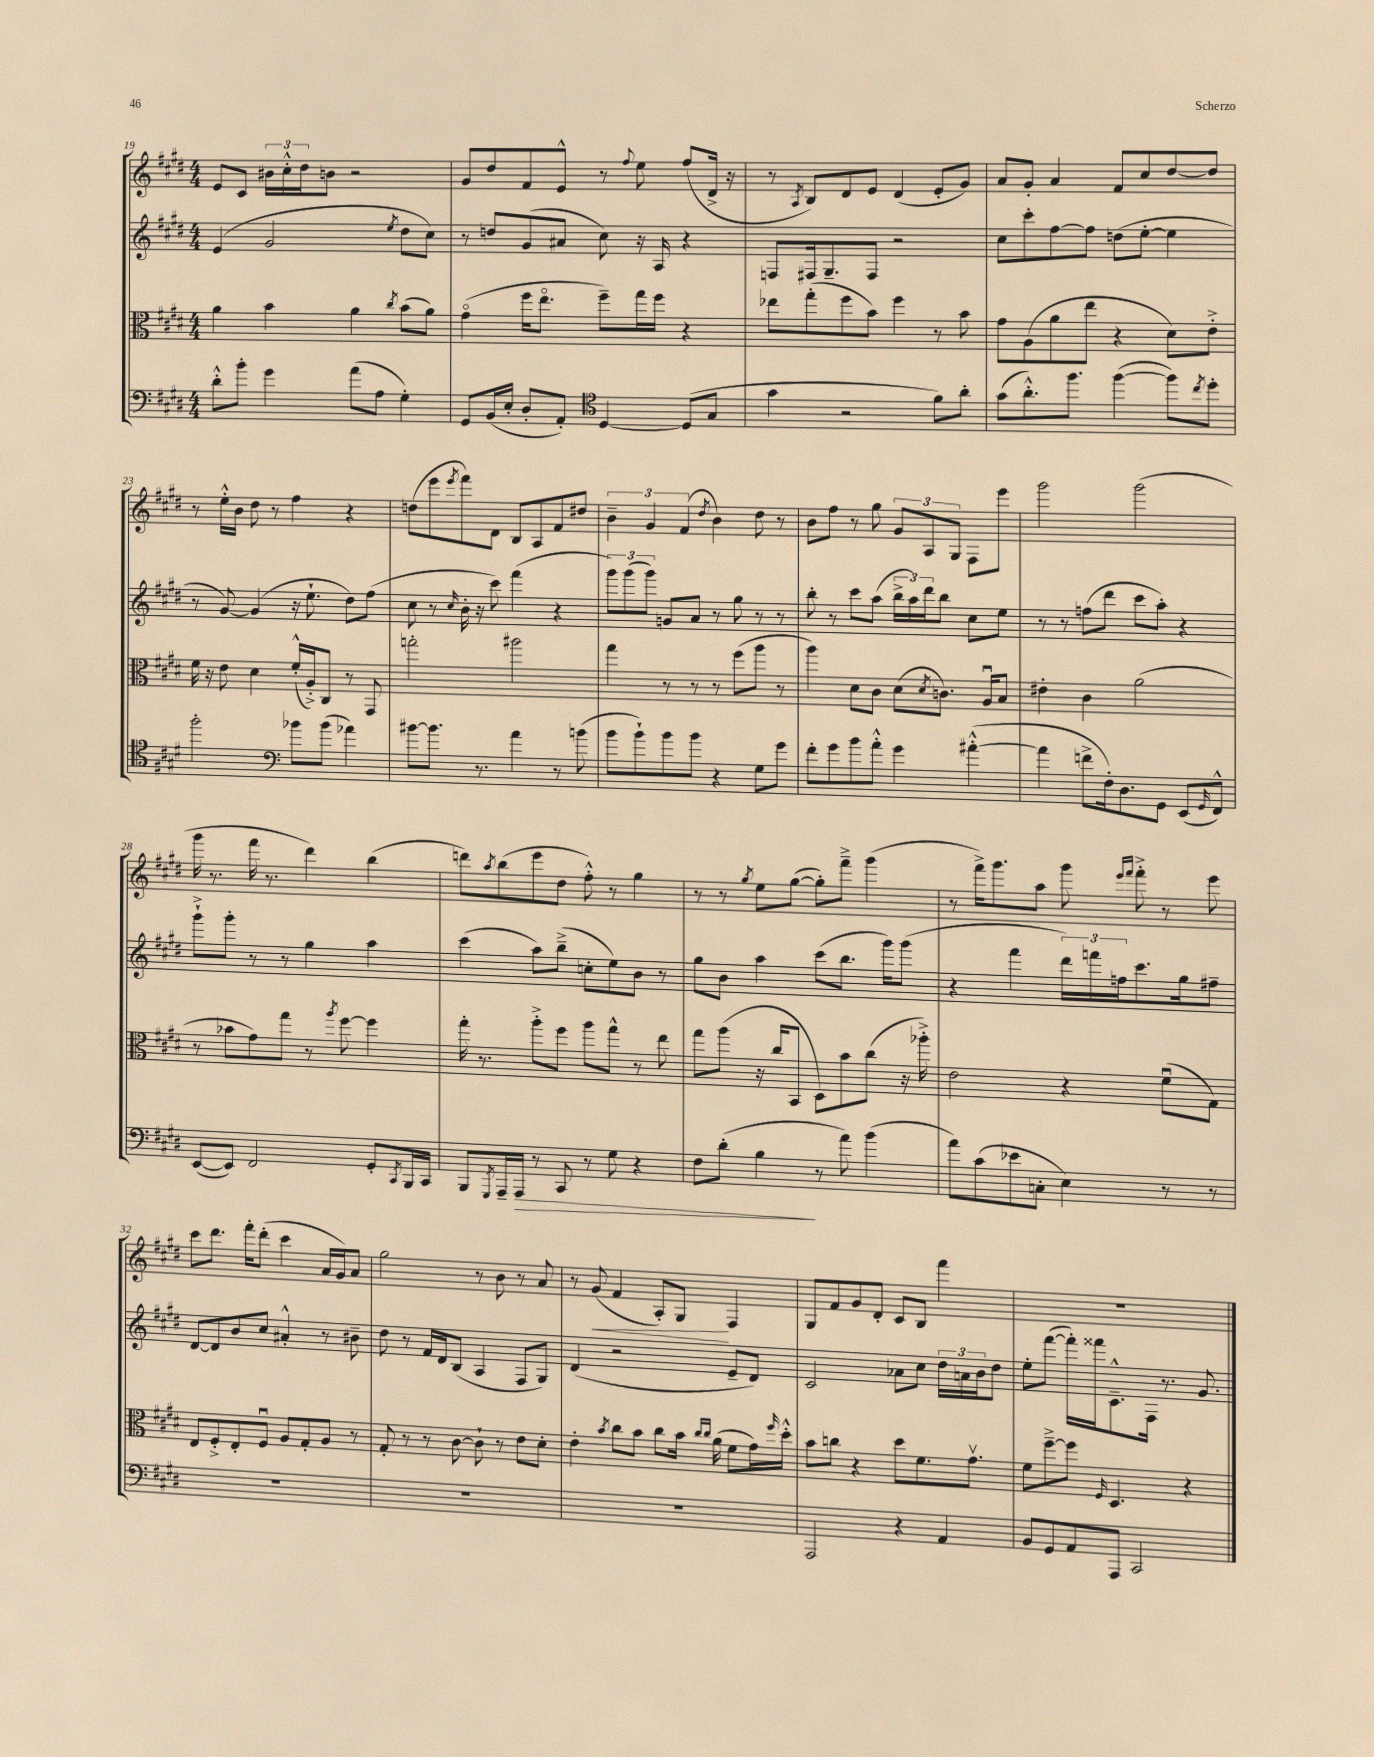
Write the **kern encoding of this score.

**kern	**dynam	**kern	**kern	**kern	**dynam
*part4	*part4	*part3	*part2	*part1	*part1
*staff4	*staff4	*staff3	*staff2	*staff1	*staff1
*clefF4	*	*clefC3	*clefG2	*clefG2	*
*k[f#c#g#d#]	*	*k[f#c#g#d#]	*k[f#c#g#d#]	*k[f#c#g#d#]	*
*M4/4	*	*M4/4	*M4/4	*M4/4	*
=19	=19	=19	=19	=19	=19
8d#'^^\L	.	4a\	(4e/	8e/L	.
8b'\J	.	.	.	8c#/J	.
4g#\	.	4b\	2g#/	24b#X\LL	.
.	.	.	.	24cc#'^^\	.
.	.	.	.	24dd#\J	.
.	.	.	.	8bn\J	.
(8a\L	.	4a\	.	2r	.
8A\J	.	.	.	.	.
.	.	8qcc#/	8qee/	.	.
4G#'\)	.	(8b\L	8dd#\L	.	.
.	.	8a\J)	8cc#\J)	.	.
=20	=20	=20	=20	=20	=20
8GG#/L	.	(4g#\	8r	8g#/L	.
(16BB/L	.	.	8ddn/L	8dd#/	.
16E'/JJ	.	.	.	.	.
8D#'/L	.	16ff#\KL	(8g#/	8f#/	.
.	.	8.ee\J	.	.	.
8AA'/J)	.	.	8a#X/J	8e^^/J	.
*clefC4	*	*	*	*	*
[4D#/	.	8ff#~\L)	8cc#\)	8r	.
.	.	.	.	8qqff#/	.
.	.	16gg#\L	16r	8ee\	.
.	.	16ff#\JJ	16A/	.	.
(8D#/L]	.	4r	4r	(8ff#/L	.
8G#/J	.	.	.	16d#^/Jk	.
.	.	.	.	16r	.
=21	=21	=21	=21	=21	=21
4g#\	.	8ee-X\L	8Fn/L	8r	.
.	.	.	.	8qA/	.
.	.	(8gg#'\	16F#X/k	8B/L)	.
.	.	.	8.G#~/	.	.
2r	.	8ff#\	.	8d#/	.
.	.	8b\J)	8F#/J	8e/J	.
.	.	4ff#\	2r	(4d#/	.
8f#\L)	.	8r	.	8e'/L	.
8a'\J	.	8b\	.	8g#/J)	.
=22	=22	=22	=22	=22	=22
(8g#\L	.	8g#\L	8cc#\L	8a/L	.
8.a'^^\)	.	(8A\	8ccc#'\	8g#'/J	.
.	.	8a\	[8ff#\	4a/	.
8.ff#\J	.	.	.	.	.
.	.	8ee\J	8ff#\J]	.	.
([4ff#\	.	4r	(8ddn\L	8f#/L	.
.	.	.	[8ee'\J	8cc#/	.
8ff#\L])	.	8d#\L)	4ee\]	[8dd#/	.
8qcc#/	.	.	.	.	.
8dd#'\J	.	8e'^\J	.	8dd#/J]	.
!!LO:LB:g=z
=23	=23	=23	=23	=23	=23
2ff#'\	.	16f#\	8r	8r	.
.	.	16r	.	.	.
.	.	8e\	[8g#/)	16ee'^^\LL	.
.	.	.	.	16b\JJ	.
.	.	4d#\	(4g#/]	8dd#\	.
.	.	.	.	8r	.
*clefF4	*	*	*	*	*
8b-X\L	.	(16f#'^^/LL	16r	4ff#\	.
.	.	16A'^/J)	8.ee`\	.	.
(8b-\J	.	8C#/J	.	.	.
4a-X\)	.	8r	8dd#\L)	4r	.
.	.	8GG#/	(8ff#\J	.	.
=24	=24	=24	=24	=24	=24
[8b#X\L	.	2ggn'\	8cc#\	(8ddn\L	.
8.b#\J]	.	.	8r	8eee\	.
.	.	.	16qqcc#/	8qeee/	.
.	.	.	16b'\	8fff#\)	.
8.r	.	.	16r	.	.
.	.	.	8ccc#\)	8d#\J	.
4a\	.	2aa#X\	(4fff#\	8B/L	.
.	.	.	.	8A/	.
8r	.	.	4r	8f#/	.
(8bn\	.	.	.	8dd#X/J	.
=25	=25	=25	=25	=25	=25
8b\L	.	4gg#\	12ggg#\L)	6b~\	.
.	.	.	(12ggg#\	.	.
8b`\)	.	.	.	.	.
.	.	.	12ggg#\J)	6g#/	.
8b\	.	8r	8gn/L	.	.
.	.	.	.	(6f#/	.
8b\J	.	8r	8a/J	.	.
.	.	.	.	8qdd#/	.
4r	.	8r	8r	4b\)	.
.	.	(8ff#\L	8gg#\	.	.
8G#\L	.	8aa\J	8r	8dd#\	.
8g#\J	.	8r	8r	8r	.
=26	=26	=26	=26	=26	=26
8f#'\L	.	4aa\)	8bb'\	8b\L	.
8g#\	.	.	8r	8ff#\J	.
8b\	.	8d#\L	8ccc#\L	8r	.
8a'^^\J	.	8c#\J	(8aa\J	8gg#\	.
4g#\	.	(8d#\L	24bb^\LL	12g#/L	.
.	.	.	24aa\)	.	.
.	.	.	24ddd#\J	12A/	.
.	.	8qd#/	.	.	.
.	.	8.cn\J)	8bb\J	.	.
.	.	.	.	12G#/J	.
([4a#X'^^\	.	.	8cc#\L	8F#\L	.
.	.	16Au/KL	.	.	.
.	.	8B/J	8ee\J	8eee\J	.
=27	=27	=27	=27	=27	=27
4a#\]	.	4e#X'\	8r	2ggg#\	.
.	.	.	8r	.	.
8fn^\L	.	4c#\	(8ffn\L	.	.
16F#'\k)	.	.	8ddd#\J	.	.
8.D#\	.	.	.	.	.
.	.	(2a\	8ccc#\L	(2ggg#\	.
8GG#\J	.	.	8aa'\J)	.	.
(8EE/L	.	.	4r	.	.
16qqGG#/	.	.	.	.	.
8FF#^^/J)	.	.	.	.	.
!!LO:LB:g=z
=28	=28	=28	=28	=28	=28
([8EE/L	.	8r	8ggg#`^\L	16ggg#\	.
.	.	.	.	8.r	.
8EE/J])	.	8b-X\L	8ggg#'\J	.	.
2FF#/	.	8g#\)	8r	16fff#\	.
.	.	.	.	8.r	.
.	.	8gg#\J	8r	.	.
.	.	8r	4gg#\	4ddd#\)	.
.	.	8qaa/	.	.	.
.	.	[8ff#\	.	.	.
8GG#'/L	.	4ff#\]	4aa\	(4bb\	.
8qCC#/	.	.	.	.	.
16BBB/L	.	.	.	.	.
16CC#/JJ	.	.	.	.	.
=29	=29	=29	=29	=29	=29
8BBB/L	.	16gg#'\	(4ccc#\	8dddn\L)	.
.	.	8.r	.	.	.
8qGGG#/	.	.	.	8qaa/	.
16AAA~/L	.	.	.	(8bb\	.
!	!LO:HP:b	!	!	!	!
16AAA/JJ	>	.	.	.	.
8r	.	8aa'^\L	8aa\L)	8eee\	.
8CC#/	.	8ff#\J	(8bb~^\J	8dd#\J	.
8r	.	8aa\L	8ccn'\L	8ff#'^^\)	.
8G#\	.	8gg#^^\J	8ee\)	8r	.
4r	.	8r	8b\J	4gg#\	.
.	.	8ee\	8r	.	.
=30	=30	=30	=30	=30	=30
8F#\L	.	8gg#\L	8gg#\L	8r	.
(8d#'\J	.	(8aa\J	8b\J	8r	.
.	.	.	.	8qgg#/	.
4B\	.	16r	4aa\	8ee\L	.
.	.	16cc#/KL	.	.	.
.	.	8BB/J	.	([8gg#\J	.
8r	]	8D#\L)	(8ccc#\L	8gg#'\L])	.
8a\)	.	8b\	8.bb\J	8fff#~^\J	.
(4b\	.	(8cc#\J	.	(4ggg#\	.
.	.	.	16ggg#\KL)	.	.
.	.	16r	(8ggg#\J	.	.
.	.	16aa-X'^\)	.	.	.
=31	=31	=31	=31	=31	=31
8a\L)	.	2e\	4r	8r	.
(8c#\	.	.	.	16fff#^\KL)	.
.	.	.	.	8.ggg#\	.
8e-X\	.	.	4fff#\	.	.
8Cn'\J	.	.	.	8aa\J	.
4E\)	.	4r	24ddd#\LL)	8ggg#\	.
.	.	.	24fffn\	.	.
.	.	.	24ffn\J	.	.
.	.	.	.	16qqeee/LL	.
.	.	.	.	16qqfff#/JJ	.
.	.	.	8.ccc#\	8fff#'^\	.
8r	.	(8f#u\L	.	8r	.
.	.	.	16gg#\k	.	.
8r	.	8G#\J)	8ff#X~\J	8eee\	.
!!LO:LB:g=z
=32	=32	=32	=32	=32	=32
1r	.	8E/L	[8d#/L	8ccc#\L	.
.	.	8F#'^/	8d#/]	8.ddd#\J	.
.	.	8E'/	8b/	.	.
.	.	.	.	16fff#'\KL	.
.	.	8F#u/J	8cc#/J	(8ddd#'\J	.
.	.	8A/L	4a#X'^^/	4ccc#\	.
.	.	8G#'/	.	.	.
.	.	8A/J	8r	16a/LL	.
.	.	.	.	16g#/J)	.
.	.	8r	8b#X~\	8a/J	.
=33	=33	=33	=33	=33	=33
1r	.	8G#'/	8dd#\	2gg#\	.
.	.	8r	8r	.	.
.	.	8r	16f#/LL	.	.
.	.	.	16d#/J	.	.
.	.	[8c#\	(8B/J	.	.
.	.	8c#`\]	4A/	8r	.
.	.	8r	.	8b\	.
.	.	8e\L	8F#/L	8r	.
.	.	8d#'\J	8G#/J)	8a/	.
=34	=34	=34	=34	=34	=34
1r	.	4e'\	(4d#/	8r	.
!	!	!	!	!	!LO:HP:b
.	.	.	.	(8g#/	<
.	.	8qb/	.	.	.
.	.	8cc#\L	2r	4f#/	.
.	.	8b\J	.	.	.
.	.	8cc#\L	.	8A'/L)	.
.	.	16b\Jk	.	8G#/J	.
.	.	16qqcc#/LL	.	.	.
.	.	16qqcc#/JJ	.	.	.
.	.	(16a\	.	.	.
.	.	8f#\L	8e~/L	4F#/	[
.	.	16g#\L)	8d#/J)	.	.
.	.	16qqff#/	.	.	.
.	.	16dd#'^^\JJ	.	.	.
=35	=35	=35	=35	=35	=35
2AAA/	.	8b\L	2c#/	8G#/L	.
.	.	8ccn\J	.	8f#/	.
.	.	4r	.	8g#/	.
.	.	.	.	8d#'/J	.
4r	.	8dd#\L	8a-X\L	8c#/L	.
.	.	8.f#\	8cc#\J	8B/J	.
4AA/	.	.	24dd#\LL	4fff#\	.
.	.	.	24an\	.	.
.	.	8.g#v\J	.	.	.
.	.	.	24b\J	.	.
.	.	.	8dd#\J	.	.
=36	=36	=36	=36	=36	=36
8BB/L	.	8f#\L	8ee'\L	1r	.
8GG#/	.	[8ff#~^\	([8fff#\J	.	.
8AA/	.	8ff#\J]	16fff#'\LL])	.	.
.	.	.	16fff##X\J	.	.
.	.	16qqF#/	.	.	.
8AAA/J	.	4.D#/	8.c#~^^\	.	.
2CC#/	.	.	.	.	.
.	.	.	16F#\Jk	.	.
.	.	.	8.r	.	.
.	.	4r	.	.	.
.	.	.	8.g#/	.	.
==	==	==	==	==	==
*-	*-	*-	*-	*-	*-
